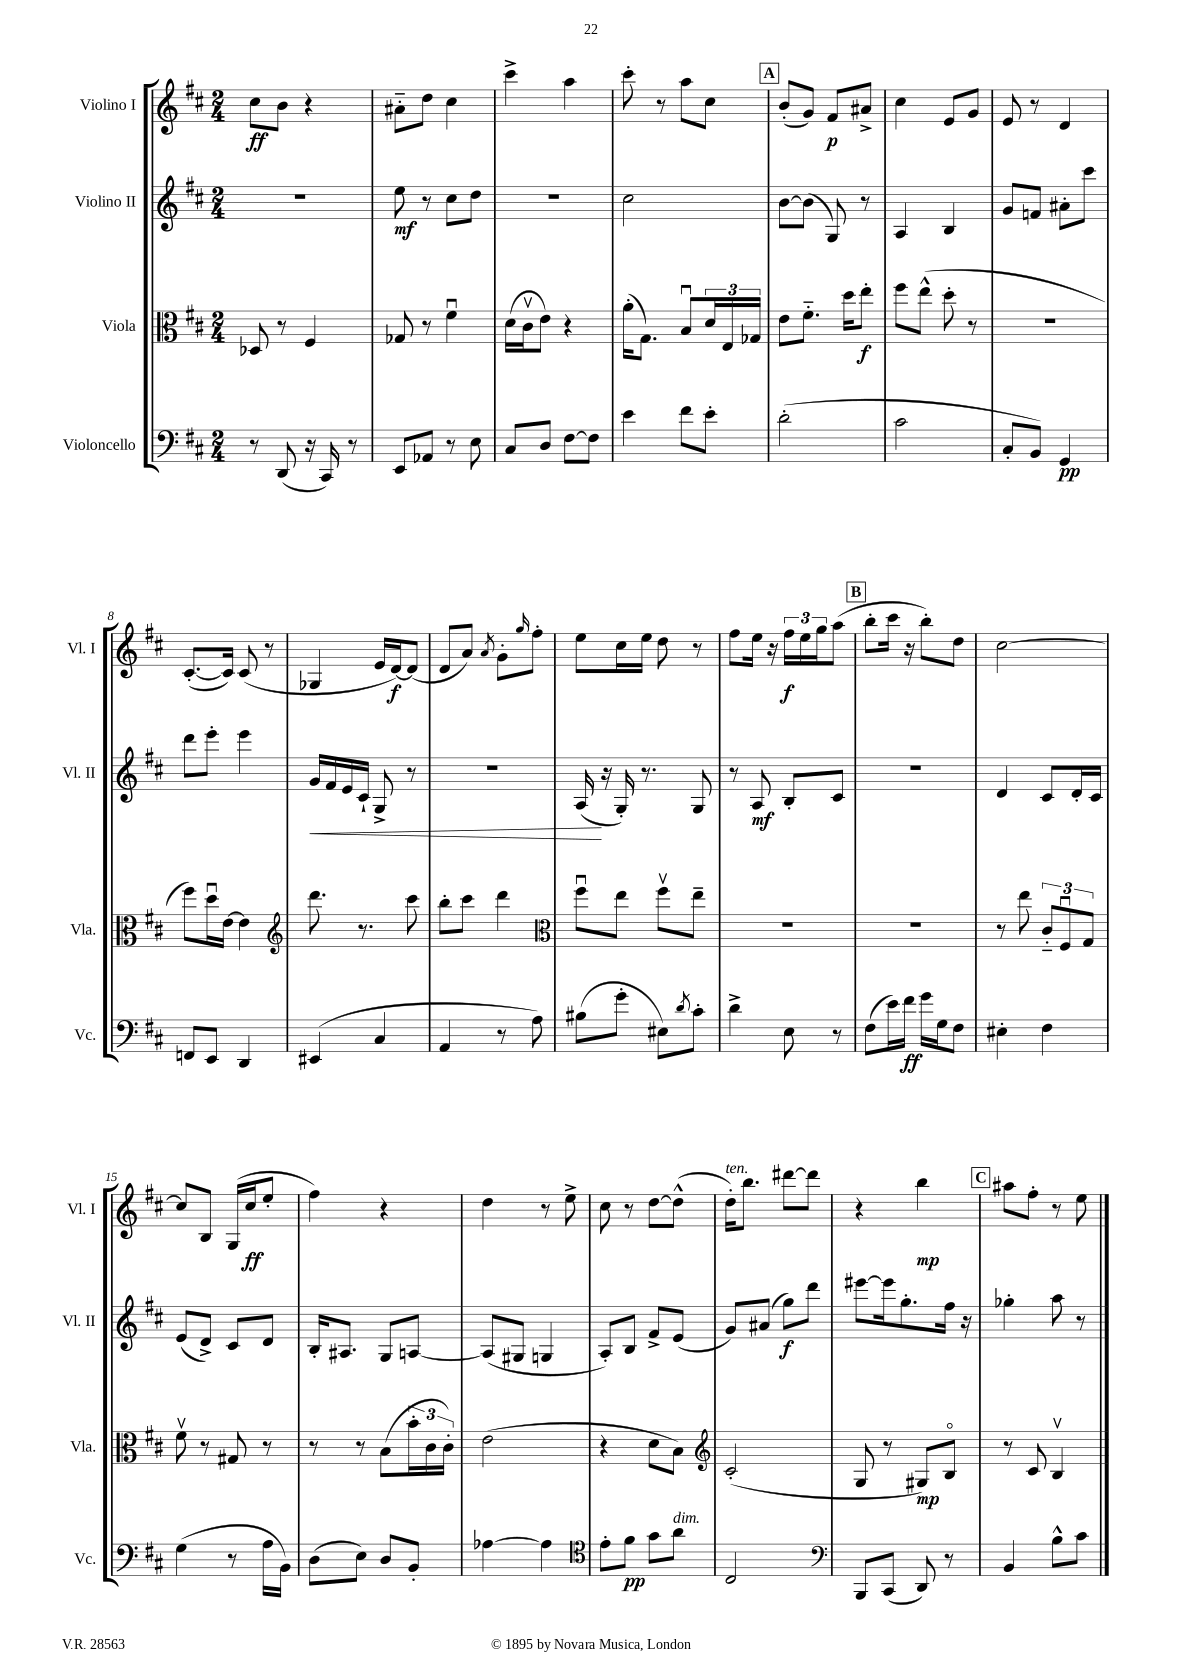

**kern	**kern	**kern	**kern
*staff4	*staff3	*staff2	*staff1
*clefF4	*clefC3	*clefG2	*clefG2
*k[f#c#]	*k[f#c#]	*k[f#c#]	*k[f#c#]
*M2/4	*M2/4	*M2/4	*M2/4
8r	8D-	2r	8cc#
(8DD	8r	.	8b
16r	4F#	.	4r
16CC#)	.	.	.
8r	.	.	.
=	=	=	=
8EE	8G-	8ee	8a#'~
8AA-	8r	8r	8dd
8r	4f#u	8cc#	4cc#
8E	.	8dd	.
=	=	=	=
8C#	(16d	2r	4ccc#^
.	16c#v	.	.
8D	8e)	.	.
[8F#	4r	.	4aa
8F#]	.	.	.
=	=	=	=
4e	(16a'	2cc#	8ccc#'
.	8.G)	.	.
.	.	.	8r
8f#	8Bu	.	8aa
8e'	24d	.	8cc#
.	24E	.	.
.	24G-	.	.
=	=	=	=
(2d'	8e	[8b	(8b'
.	8.f#'~	(8b]	8g)
.	.	8G)	8f#
.	16dd	.	.
.	8ee'	8r	8a#^
=	=	=	=
2c#	8ff#	4A	4cc#
.	(8ee^^	.	.
.	8dd'	4B	8e
.	8r	.	8g
=	=	=	=
8C#'	2r	8g	8e
8BB)	.	8f	8r
4GG	.	8a#'	4d
.	.	8ccc#	.
=	=	=	=
8FF	8ff#)	8ddd	([8.c#'
8EE	16ddu	8eee'	.
.	[16e	.	16c#])
4DD	4e]	4eee	(8c#
.	.	.	8r
=	=	=	=
*	*clefG2	*	*
(4EE#	8.ddd	16g	4G-
.	.	16f#	.
.	.	16e	.
.	8.r	16c#`	.
4C#	.	8G^	16e
.	.	.	[16d)
.	8ccc#	8r	(8d]
=	=	=	=
4AA	8bb'	2r	8d
.	8ccc#	.	8a)
.	.	.	8qa
8r	4ddd	.	8g'
.	.	.	16qqgg
8A)	.	.	8ff#'
=	=	=	=
*	*clefC3	*	*
(8B#	8ff#u	(16A	8ee
.	.	16r	.
8g'	8ee	16G')	16cc#
.	.	8.r	16ee
8E#)	8ff#v	.	8dd
8qd	.	.	.
8c#'	8ee~	8G	8r
=	=	=	=
4d^	2r	8r	8ff#
.	.	8A	16ee
.	.	.	16r
8E	.	8B'	24ff#
.	.	.	24ee
.	.	.	24gg
8r	.	8c#	(8aa
=	=	=	=
(8F#	2r	2r	8bb'
16e)	.	.	16ccc#
16f#	.	.	16r
16g	.	.	8bb')
16G	.	.	.
8F#	.	.	8dd
=	=	=	=
4E#'	8r	4d	[2cc#
.	8ee	.	.
4F#	12c#'~	8c#	.
.	12F#u	.	.
.	.	16d'	.
.	12G	.	.
.	.	16c#	.
=	=	=	=
(4G	8f#v	(8e	8cc#]
.	8r	8d^)	8B
8r	8G#	8c#	(16G
.	.	.	16cc#
16A	8r	8d	8ee'
16BB)	.	.	.
=	=	=	=
(8D	8r	16B'	4ff#)
.	.	8.A#	.
8E)	8r	.	.
8D	(8B	8G	4r
8BB'	24b'	[8A	.
.	24c#	.	.
.	24c#')	.	.
=	=	=	=
[4A-	(2e	(8A]	4dd
.	.	8G#	.
4A-]	.	4G	8r
.	.	.	8ee^
=	=	=	=
*clefC4	*	*	*
8e'	4r	8A')	8cc#
8f#	.	8B	8r
8g	8d	8f#^	[8dd
8a	8B)	(8e	(8dd^^]
=	=	=	=
*	*clefG2	*	*
2C#	(2c#'	8g)	16dd')
.	.	.	8.bb
.	.	(8a#	.
.	.	8gg)	[8ddd#
.	.	8ddd	8ddd#]
=	=	=	=
*clefF4	*	*	*
8BBB	8G	[8eee#	4r
(8CC#	8r	16eee#]	.
.	.	8.gg'	.
8DD)	8G#)	.	4bb
8r	8Bo	16ff#	.
.	.	16r	.
=	=	=	=
4BB	8r	4gg-'	8aa#
.	8c#	.	8ff#'
8B^^	4Bv	8aa	8r
8c#	.	8r	8ee
==	==	==	==
*-	*-	*-	*-
